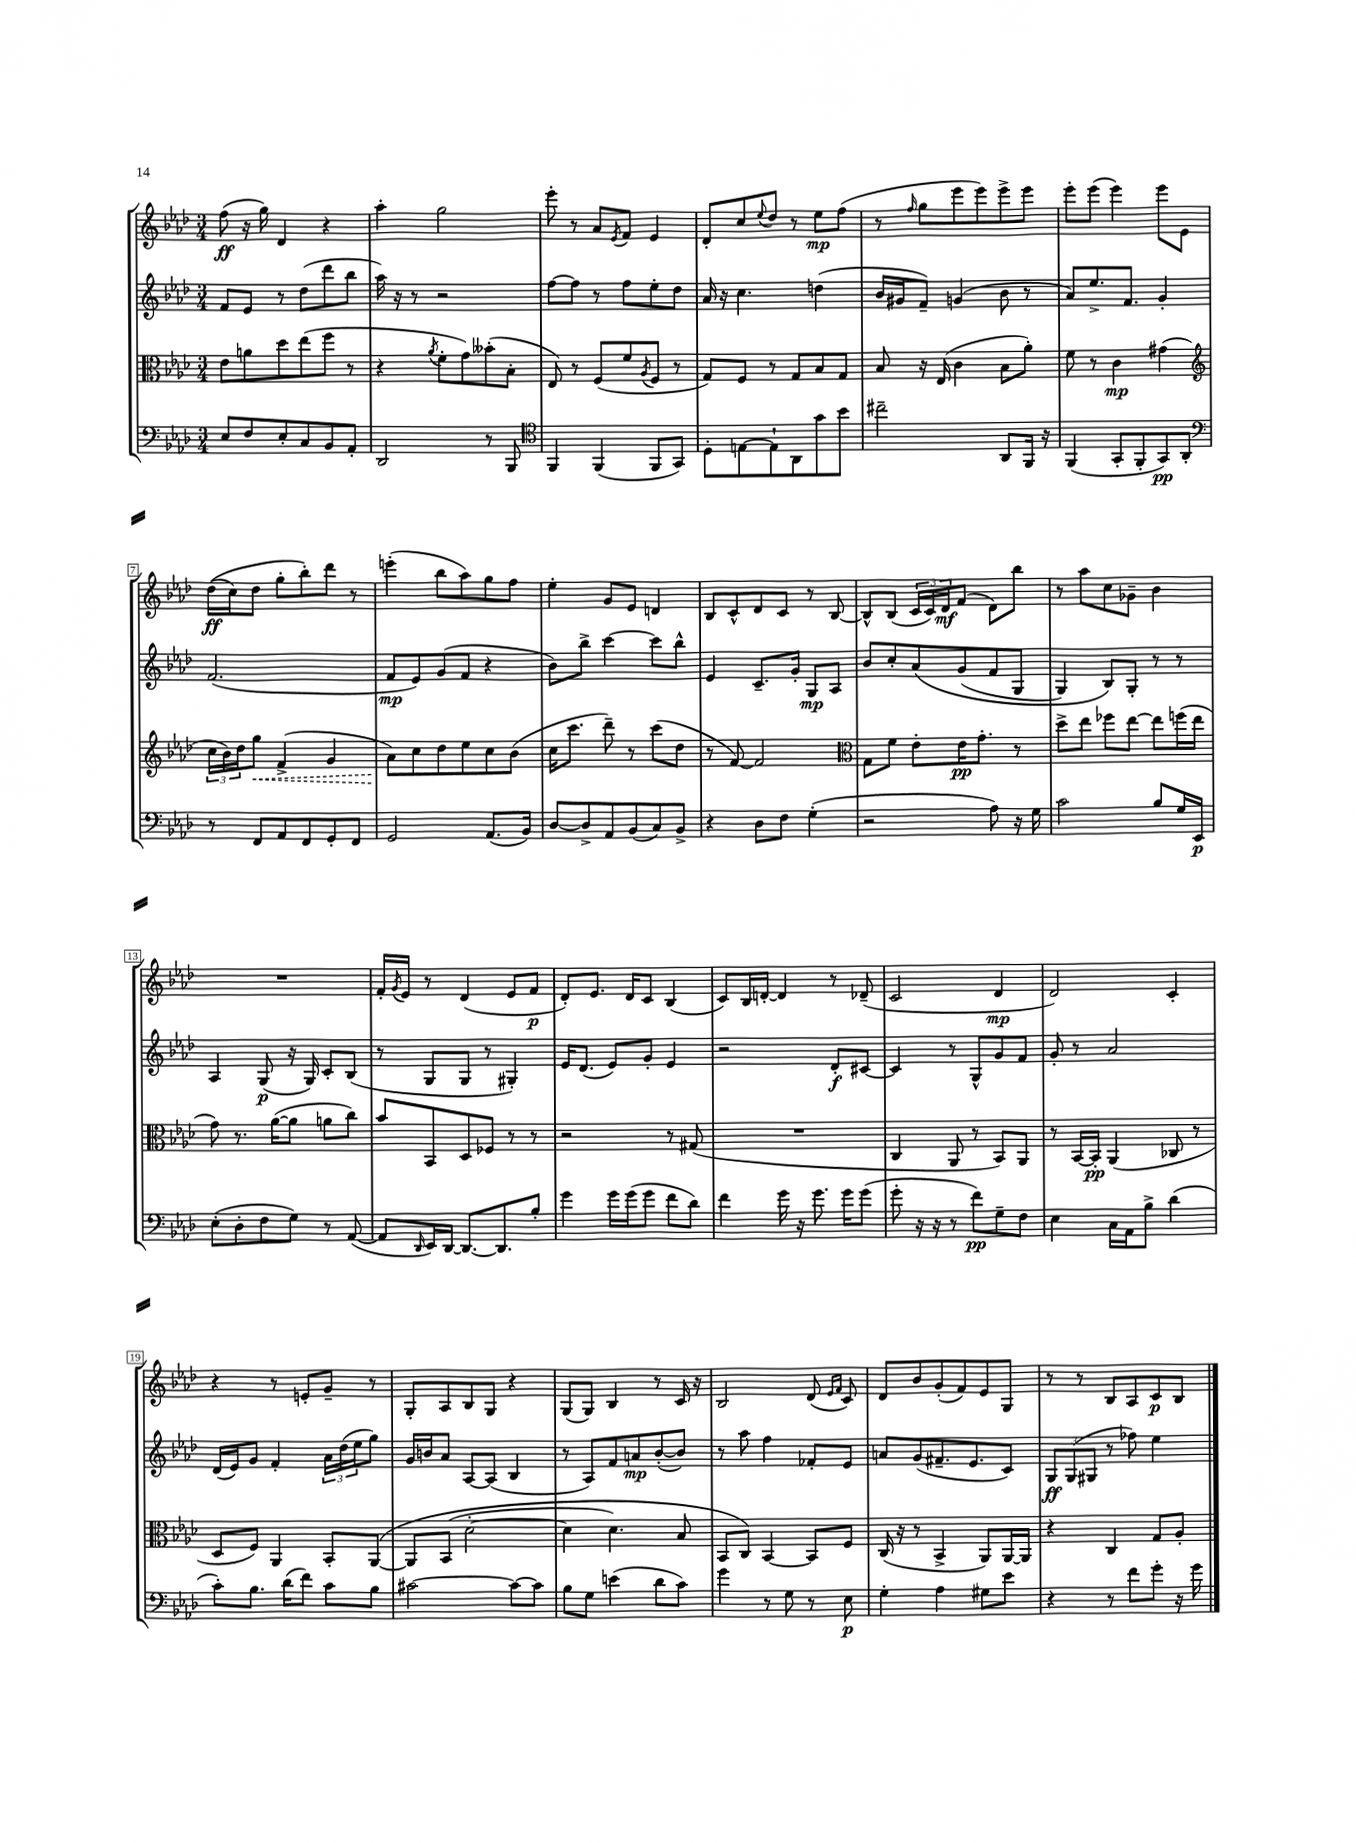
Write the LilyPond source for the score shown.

<<
\new StaffGroup <<
\new Staff = "s0" {
    \clef treble \key aes \major \numericTimeSignature \time 3/4
    f''8\ff( r16 g''16) des'4 r4 |
    aes''4-. g''2 |
    ees'''8-. r8 aes'8 \acciaccatura { ees'8 } f'8 ees'4 |
    des'8-. c''8 \appoggiatura { ees''8 } des''8 r8 ees''8\mp f''8( |
    r8 \grace { f''16 } g''8 ees'''8 ees'''8) ees'''8-> ees'''8 |
    ees'''8-. ees'''8( ees'''4) ees'''8 ees'8 |
    des''16\ff(\( c''16) des''8 g''8-. bes''8-.\) des'''8 r8 |
    e'''4-.( bes''8 aes''8) g''8 f''8 |
    ees''4-. g'8 ees'8 d'4 |
    bes8 c'8-^ des'8 c'8 r8 bes8~ |
    bes8-^ bes8( \tuplet 3/2 { c'16 c'16) des'16\mf } f'8( des'8) bes''8 |
    r8 aes''8 c''8 ges'8-- bes'4 |
    R2. |
    f'16-. \acciaccatura { g'8 } ees'16 r8 des'4( ees'8 f'8\p |
    des'8-.) ees'8. des'16 c'8 bes4( |
    c'8) bes16 d'16~-. d'4 r8 des'8--( |
    c'2 des'4\mp |
    des'2) c'4-. |
    r4 r8 e'8-. g'8-- r8 |
    g8-. aes8 bes8 g8 r4 |
    g8( g8) bes4 r8 c'16 r16 |
    bes2 des'8( \grace { ees'16 f'16 } c'8) |
    des'8 bes'8 g'8-.( f'8) ees'8 g8 |
    r8 r8 bes8 aes8 c'8\p bes8 \bar "|." |
}
\new Staff = "s1" {
    \clef treble \key aes \major \numericTimeSignature \time 3/4
    f'8 ees'8 r8 des''8( des'''8 bes''8 |
    aes''16) r16 r8 r2 |
    f''8~ f''8 r8 f''8 ees''8-. des''8 |
    aes'16 r16 c''4. d''4( |
    bes'16 gis'16 f'8--) g'4( bes'8 r8 |
    aes'8) ees''8.-> f'8. g'4-. |
    f'2.( |
    f'8\mp ees'8) g'8( f'8 r4 |
    bes'8) bes''8-> c'''4~ c'''8 bes''8-^ |
    ees'4 c'8.-- g'16-. g8\mp aes8 |
    bes'8 c''8-. aes'8\( g'8( f'8 g8 |
    g4) bes8\) g8-. r8 r8 |
    aes4 g8\p( r16 g16) c'8-. bes8( |
    r8 g8 g8 r8 gis4-.) |
    ees'16 des'8.( ees'8) g'8-. ees'4 |
    r2 des'8-.\f cis'8~ |
    cis'4 r8 g8-^ g'8 f'8 |
    g'8-. r8 aes'2 |
    des'16( ees'16) g'8 f'4-. \tuplet 3/2 { aes'16 des''16( ees''16 } g''8) |
    g'16 b'16 aes'8 aes8~ aes8( bes4 |
    r8 aes8) f'8 a'8\mp bes'8~-.( bes'8) |
    r8 aes''8 f''4 fes'8-. ees'8 |
    a'8 g'8( fis'8.-- ees'8. c'8) |
    \tuplet 3/2 { g8\ff g8( gis8 } r8 fes''8) ees''4 \bar "|." |
}
\new Staff = "s2" {
    \clef alto \key aes \major \numericTimeSignature \time 3/4
    ees'8 a'8 des''8 ees''8( f''8 r8 |
    r4 \acciaccatura { aes'8 } f'8-. g'8) beses'8-.( bes8-. |
    ees8) r8 f8( f'8 \acciaccatura { aes8 } f8 r8 |
    g8) f8 r8 g8 bes8 g8 |
    bes8 r16 ees16( c'4 bes8 aes'8-.) |
    f'8 r8 c'4\mp gis'4( |
    \clef treble \tuplet 3/2 { c''16 bes'16) des''16 } \once \override Hairpin.style = #'dashed-line g''8\< f'4->( g'4 |
    aes'8\!) c''8 des''8 ees''8 c''8 bes'8( |
    c''16 c'''8. des'''8--) r8 c'''8( des''8 |
    r8 f'8~) f'2 |
    \clef alto g8 f'8 ees'8-. ees'16\pp g'8.-. r8 |
    des''8-> ees''8 fes''8 ees''8~ ees''8 f''16( ees''16 |
    g'8) r8. aes'16~( aes'8 a'8 c''8) |
    bes'8 bes,8 des8 fes8 r8 r8 |
    r2 r8 gis8( |
    R2. |
    c4 aes,8 r8 bes,8) aes,8 |
    r8 bes,16~ bes,16-.\pp aes,4( ces8 r8 |
    des8 f8) aes,4 bes,8-. aes,8~\( |
    aes,8 bes,8( des'2~-. |
    des'4 des'4.) bes8 |
    bes,8 c8\) bes,4~ bes,8 f8 |
    c16( r16 r8 bes,4-> aes,8) aes,16~ aes,16 |
    r4 c4 g8 aes8-. \bar "|." |
}
\new Staff = "s3" {
    \clef bass \key aes \major \numericTimeSignature \time 3/4
    ees8 f8 ees8-. c8 bes,8 aes,8-. |
    des,2 r8 bes,,8 |
    \clef tenor f,4 f,4( f,8 g,8) |
    des8-. e8~ e8-! aes,8 g'8 bes'8 |
    cis''2-- aes,8 f,16 r16 |
    f,4( g,8-. f,8-. g,8\pp) aes,8-. |
    \clef bass r8 f,8 aes,8 f,8 g,8-. f,8 |
    g,2 aes,8.( bes,16) |
    des8~ des8-> aes,8 bes,8( c8) bes,8-> |
    r4 des8 f8 g4-.( |
    r2 aes8) r16 g16 |
    c'2 bes8 g16 ees,16\p |
    ees8-.( des8-. f8 g8) r8 aes,8~( |
    aes,8 \grace { des,16 } ees,16) des,16~ des,8.~ des,8. bes8-. |
    g'4 g'16 g'16( g'8 f'8 des'8) |
    f'4 g'16 r16 g'8. g'16 g'8( |
    g'8-. r16 r16 r8 f'8\pp) g8-- f8 |
    ees4 c16 aes,16 bes8-> des'4( |
    c'8-.) bes8. des'16( f'8) c'8 bes8 |
    cis'2~ cis'8~ cis'8 |
    bes8 g8 e'4( des'8 c'8) |
    g'4 r8 g8 r8 ees8\p |
    g4-. aes4 gis8 ees'8 |
    r4 r8 f'8 g'8-. r16 g'16 \bar "|." |
}
>>
>>
\layout { \context { \Score \override BarNumber.stencil = #(make-stencil-boxer 0.1 0.3 ly:text-interface::print) } }
